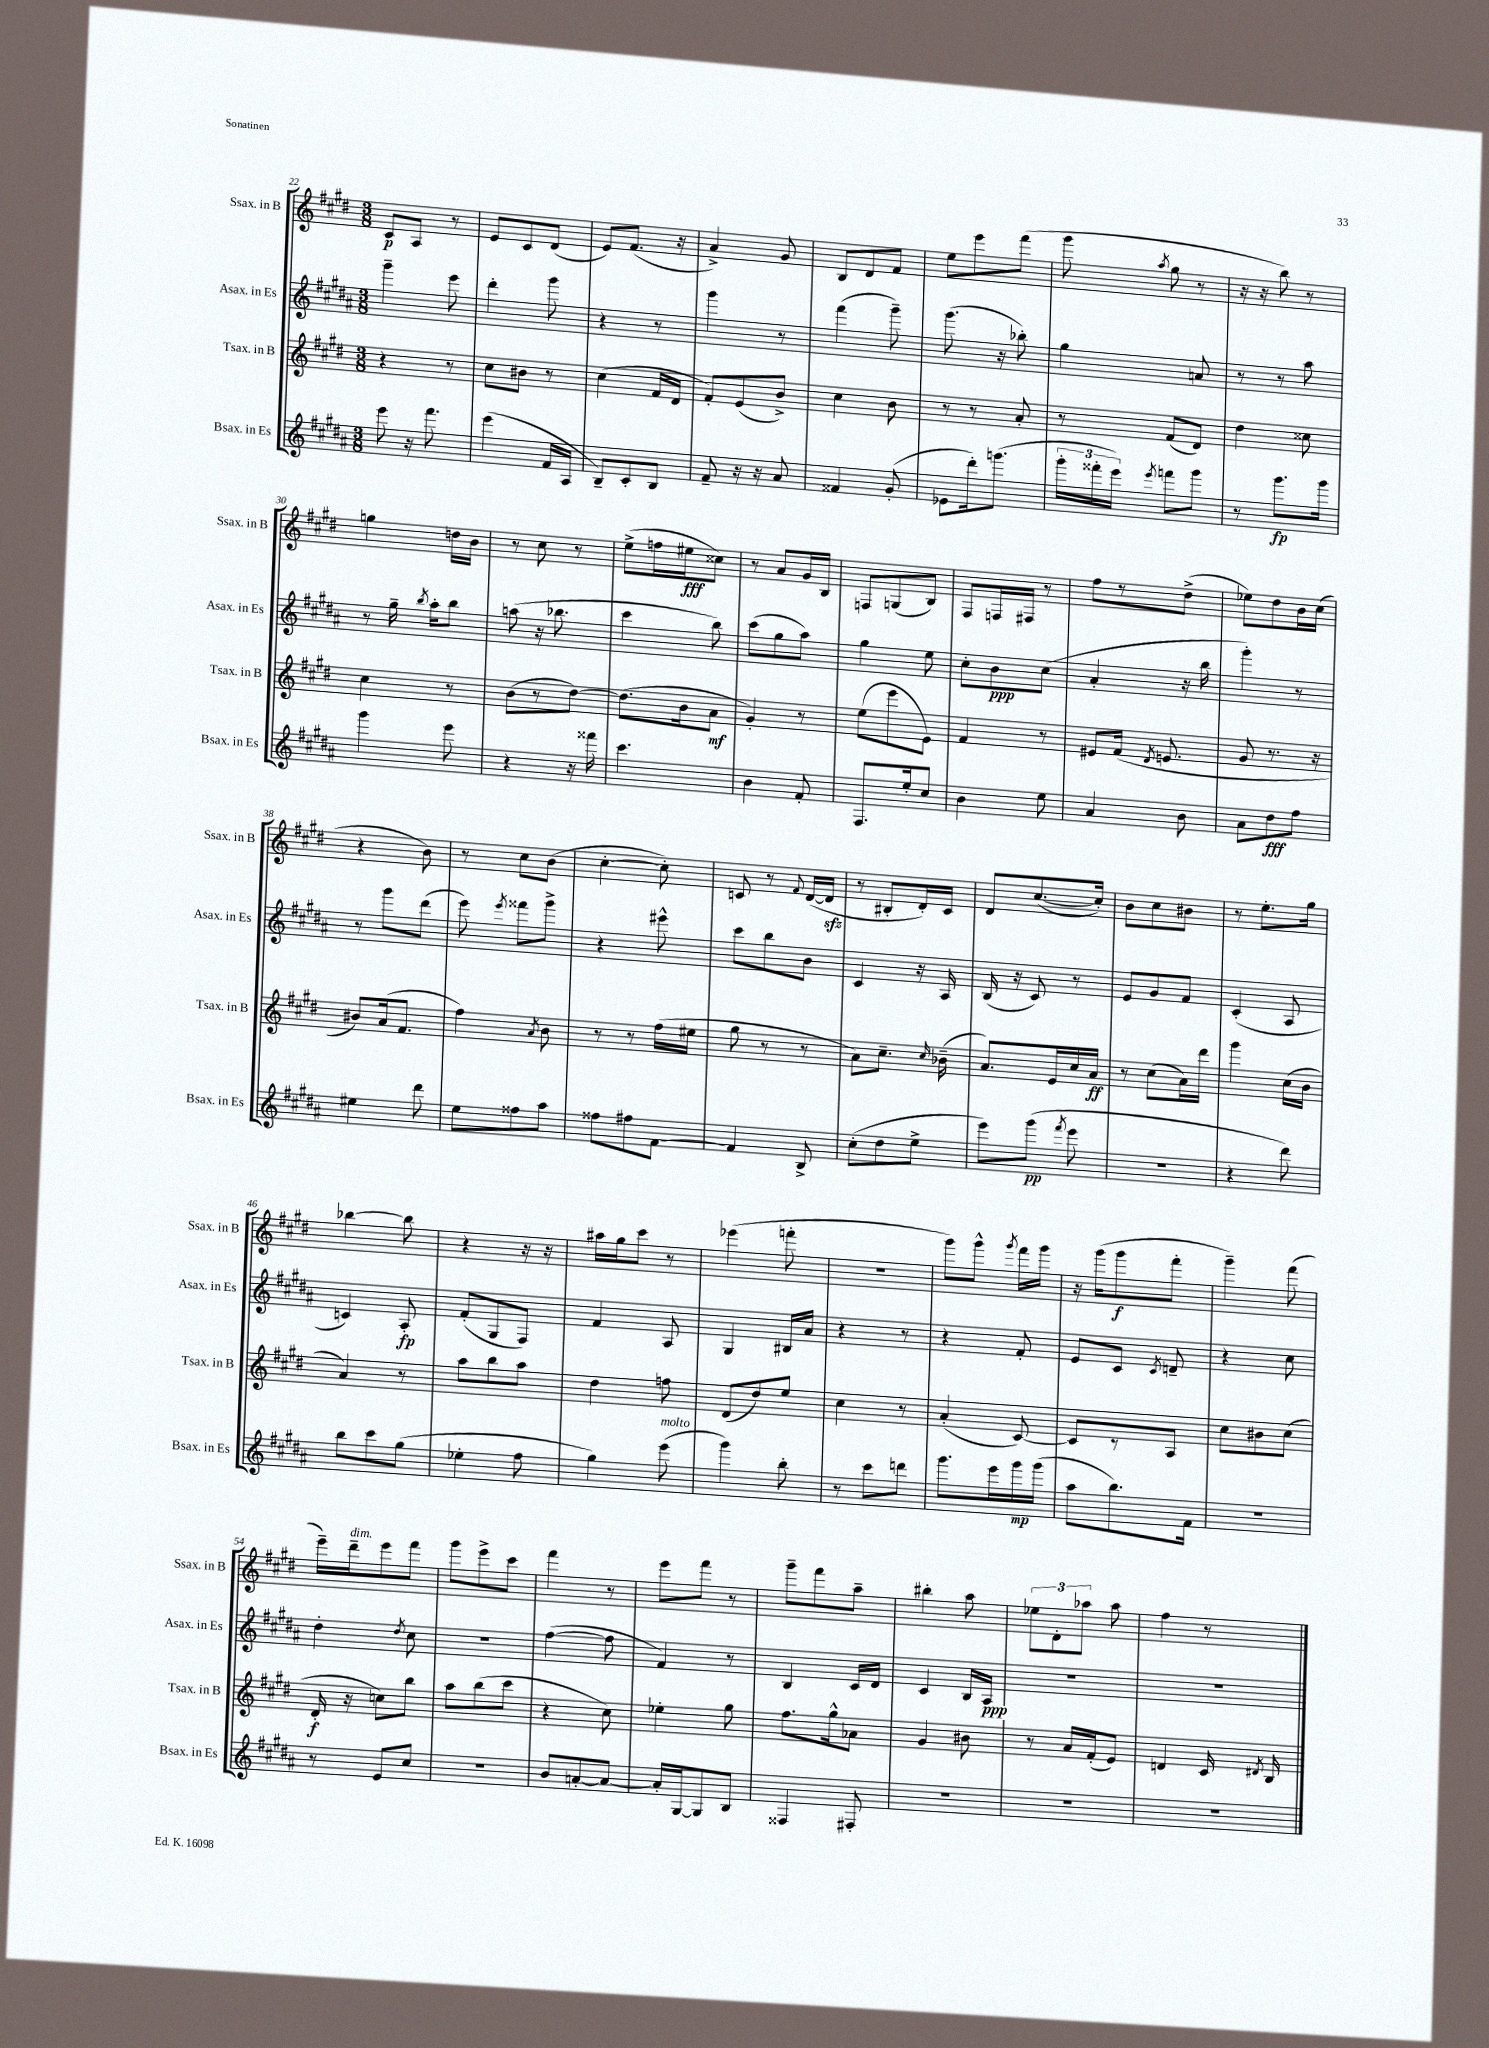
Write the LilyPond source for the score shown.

<<
\new StaffGroup <<
\new Staff = "s0" \with { instrumentName = "Ssax. in B" shortInstrumentName = "Ssax. in B" } {
    \clef treble \key e \major \numericTimeSignature \time 3/8
    \autoBeamOff cis'8[\p a8] r8 |
    e'8[ cis'8 dis'8]( |
    e'8[) fis'8.]( r16 |
    a'4->) gis'8 |
    b8[ dis'8 fis'8] |
    e''8[ e'''8 fis'''8]( |
    gis'''8 \acciaccatura { a''8 } gis''8 r8 |
    r16 r16 b''8) r8 |
    g''4 d''16[ b'16] |
    r8 cis''8 r8 |
    e''8[->( f''16 eis''16\fff cisis''8]) |
    r8 a'8[ gis'16 b16] |
    f8[ g8( b8]) |
    fis8[ f16 fis16] r8 |
    fis''8[ r8 dis''8]->( |
    ees''8[) dis''8 b'16 cis''16]( |
    r4 b'8) |
    r8 cis''8[ b'8]( |
    cis''4~-. cis''8-.) |
    c'8 r8 \appoggiatura { fis'8 } dis'16[~( dis'16]\sfz |
    r8 bis8[-. dis'16-.) cis'16] |
    dis'8[ cis''8.~( cis''16]-.) |
    b'8[ cis''8 bis'8] |
    r8 e''8.[-. gis''16] |
    bes''4~ bes''8 |
    r4 r16 r16 |
    ais''16[ gis''16 cis'''8] r8 |
    ees'''4( f'''8-. |
    R4. |
    gis'''8[) gis'''8]-^ \acciaccatura { gis'''8 } fis'''16[ gis'''16] |
    r16 gis'''16[( gis'''8\f fis'''8]-. |
    gis'''4--) fis'''8( |
    e'''16[--) dis'''16--^\markup { \italic "dim." } e'''8 fis'''8] |
    gis'''8[ e'''8-> cis'''8] |
    fis'''4 r8 |
    e'''8[ fis'''8] r8 |
    gis'''8[-- fis'''8 a''8]-- |
    bis''4-. a''8 |
    \tuplet 3/2 { ees''8[ dis'8-. aes''8] } aes''8 |
    fis''4 r8 \bar "|." |
}
\new Staff = "s1" \with { instrumentName = "Asax. in Es" shortInstrumentName = "Asax. in Es" } {
    \clef treble \key b \major \numericTimeSignature \time 3/8
    \autoBeamOff gis'''4-- e'''8 |
    dis'''4-. gis'''8 |
    r4 r8 |
    gis'''4 r8 |
    fis'''4( gis'''8--) |
    gis'''8.( r16 bes''8-.) |
    gis''4 a'8 |
    r8 r8 ais''8 |
    r8 gis''16-- \acciaccatura { b''8 } ais''16[-. b''8] |
    a''8( r16 bes''8. |
    cis'''4 b''8) |
    cis'''8[( gis''8 ais''8]) |
    gis''4 e''8 |
    cis''8[-. b'8\ppp cis''8]( |
    ais'4-. r16 b''16 |
    gis'''4-.) r8 |
    r8 gis'''8[ dis'''8]( |
    e'''8) \acciaccatura { e'''8 } fisis'''8[ gis'''8]-> |
    r4 eis'''8-^ |
    cis'''8[ b''8 b'8] |
    cis'4 r16 ais16 |
    b16( r16 cis'8) r8 |
    e'8[ gis'8 fis'8] |
    cis'4-.( ais8 |
    c'4) ais8-.\fp |
    fis'8[-.( gis8 fis8]) |
    fis'4 ais8 |
    gis4 bis16[ ais'16] |
    r4 r8 |
    r4 fis'8-. |
    e'8[ cis'8] \acciaccatura { cis'8 } d'8-- |
    r4 cis''8 |
    dis''4-. \acciaccatura { dis''8 } cis''8 |
    R4. |
    fis''4~( fis''8 |
    fis'4) r8 |
    b4 cis'16[ dis'16] |
    cis'4 b16[ ais16]\ppp |
    R4. |
    R4. \bar "|." |
}
\new Staff = "s2" \with { instrumentName = "Tsax. in B" shortInstrumentName = "Tsax. in B" } {
    \clef treble \key e \major \numericTimeSignature \time 3/8
    \autoBeamOff r4 r8 |
    cis''8[ bis'8] r8 |
    cis''4( fis'16[ dis'16] |
    fis'8[-.) e'8( b'8]->) |
    cis''4 b'8 |
    r8 r8 a'8-. |
    r8 fis'8[( dis'8]) |
    dis''4 cisis''8 |
    cis''4 r8 |
    b'8[( r8 dis''8]~) |
    dis''8.[( b'16 a'8]\mf |
    gis'4-.) r8 |
    e''8[( e'''8 e'8]) |
    fis'4 r8 |
    eis'8[ fis'16]( \acciaccatura { dis'8 } e'8. |
    gis'8 r8. r16 |
    bis'8[) a'16( fis'8.] |
    fis''4) \acciaccatura { a'8 } b'8 |
    r8 r8 fis''16[( eis''16] |
    gis''8 r8 r8 |
    a'8[) cis''8.]-- \grace { cis''16 } bes'16--( |
    a'8.[) e'16 cis''16 a'16]\ff |
    r8 cis''8[( a'16) dis'''16] |
    gis'''4 cis''16[( b'16] |
    a'4) r8 |
    a''8[ b''8 a''8] |
    dis''4 f''8 |
    dis'8[( dis''8) e''8] |
    cis''4 r8 |
    a'4-.( cis'8~) |
    cis'8[ r8 a8] |
    cis''8[ bis'8 cis''8]( |
    dis'16-.\f r16 c''8[) b''8] |
    a''8[ b''8( cis'''8] |
    r4 cis''8) |
    ees''4-. gis''8 |
    fis''8.[ gis''16-^ aes'8] |
    gis'4 bis'8 |
    r8 a'16[ fis'16-.( e'8]) |
    d'4 cis'16 \acciaccatura { dis'8 } b16 \bar "|." |
}
\new Staff = "s3" \with { instrumentName = "Bsax. in Es" shortInstrumentName = "Bsax. in Es" } {
    \clef treble \key b \major \numericTimeSignature \time 3/8
    \autoBeamOff e'''8 r16 fis'''8. |
    e'''4( fis'16[ ais16] |
    b8[--) cis'8-. b8] |
    fis'8-- r16 r16 ais'8 |
    fisis'4 gis'8-.( |
    ees'8[ dis'''16-.) g'''8.]( |
    \tuplet 3/2 { gis'''16[-. fisis'''16-. e'''16]) } \acciaccatura { e'''8 } f'''8[ gis'''8] |
    r8 gis'''8.[\fp gis'''16] |
    gis'''4 e'''8 |
    r4 r16 fisis'''16 |
    cis'''4. |
    b'4 fis'8-. |
    fis8.[ e''16-. cis''8] |
    b'4 e''8 |
    ais'4 b'8 |
    ais'8[ dis''8\fff fis''8] |
    eis''4 dis'''8 |
    e''8[ fisis''8 ais''8] |
    fisis''8[ fis''8 fis'8]~ |
    fis'4 b8-> |
    cis''8[-.( dis''8 e''8]-> |
    e'''8[) gis'''8]\pp( \acciaccatura { fis'''8 } e'''8 |
    R4. |
    r4 dis'''8) |
    b''8[ cis'''8 gis''8]( |
    ees''4-. fis''8 |
    gis''4) e'''8^\markup { \italic "molto" }( |
    gis'''4) b''8-. |
    r8 cis'''8[ d'''8] |
    gis'''8.[ e'''16 gis'''16\mp gis'''16]( |
    ais''8[ b''8.) fis'16] |
    R4. |
    r8 e'8[ cis''8] |
    R4. |
    b'8[ a'8~-. a'8]~ |
    a'16[-. gis16~ gis8 b8] |
    fisis4 fis8-. |
    R4. |
    R4. |
    R4. \bar "|." |
}
>>
>>
\layout { \context { \Score currentBarNumber = #22 } }
